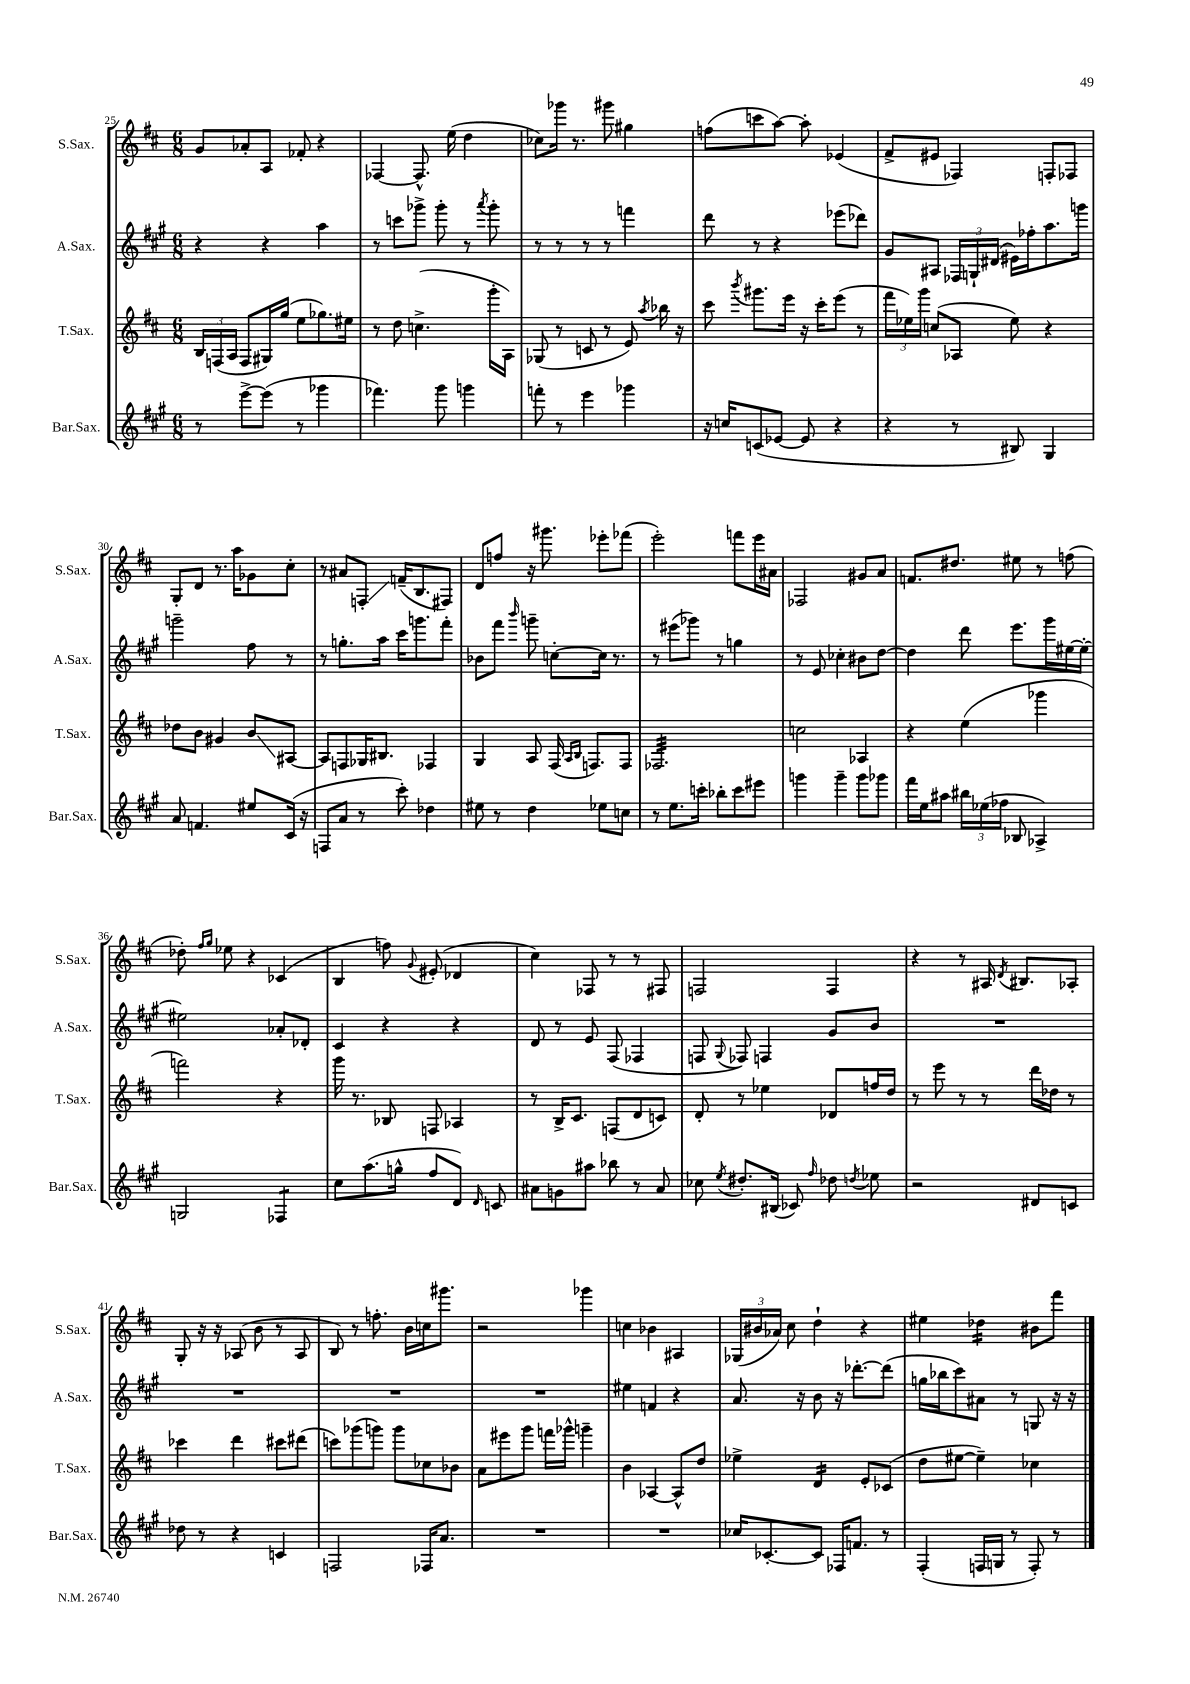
<<
\new StaffGroup <<
\new Staff = "s0" \with { instrumentName = "S.Sax." shortInstrumentName = "S.Sax." } {
    \clef treble \key d \major \numericTimeSignature \time 6/8
    \autoBeamOff g'8[ aes'8-. a8] fes'8-. r4 |
    fes4~ fes8.-^ e''16( d''4 |
    ces''8[) ges'''16] r8. gis'''8 gis''4 |
    f''8[( c'''8 a''8]~) a''8-. ees'4( |
    fis'8[-> eis'8] fes4) f8[-. fes8] |
    g8[-. d'8] r8. a''16[ ges'8 cis''8]-. |
    r8 ais'8[ f8]-.\glissando f'16[--( b8. fis8]) |
    d'8[ f''8] r16 gis'''8. ees'''8[-. fes'''8]( |
    e'''2-.) f'''8[ e'''16 ais'16] |
    fes2 gis'8[ a'8] |
    f'8.[ dis''8.] eis''8 r8 f''8( |
    des''8-.) \grace { fis''16[ g''16] } ees''8 r4 ces'4( |
    b4 f''8) \appoggiatura { g'8 } eis'8-.( des'4 |
    cis''4) fes8 r8 r8 fis8 |
    f2 f4 |
    r4 r8 ais16 \acciaccatura { d'8 } bis8.[ aes8]-. |
    g8-. r16 r16 aes8( b'8 r8 aes8 |
    b8) r8 f''8.-. b'16[ c''16 gis'''8.] |
    r2 ges'''4 |
    c''4 bes'4 ais4 |
    \tuplet 3/2 { ges16[( bis'16 aes'16]) } cis''8 d''4-! r4 |
    eis''4 des''4:16 bis'8[ fis'''8] \bar "|." |
}
\new Staff = "s1" \with { instrumentName = "A.Sax." shortInstrumentName = "A.Sax." } {
    \clef treble \key a \major \numericTimeSignature \time 6/8
    \autoBeamOff r4 r4 a''4 |
    r8 c'''8[ ges'''8]-> ges'''8-. r8 \acciaccatura { a'''8 } ges'''8-. |
    r8 r8 r8 r8 f'''4 |
    d'''8 r8 r4 ees'''8[( des'''8]) |
    gis'8[ ais8] \tuplet 3/2 { fes16[ g16-! dis'16]( } eis'16[) fes''16-. a''8. g'''16] |
    g'''2-- fis''8 r8 |
    r8 g''8.[-. a''16] cis'''16[ g'''8. fis'''8]-. |
    bes'8[ fis'''8] \grace { b'''16 } g'''8-- c''8[~-. c''16] r8. |
    r8 eis'''8[( ges'''8]) r8 g''4 |
    r8 e'8 ces''4-. bis'8[ d''8]~ |
    d''4 d'''8 e'''8.[ gis'''16 eis''16~ eis''16]~-. |
    eis''2 aes'8[-. des'8]-. |
    cis'4 r4 r4 |
    d'8 r8 e'8 fis8( fes4 |
    f8 \appoggiatura { gis8 } fes8) f4 gis'8[ b'8] |
    R2. |
    R2. |
    R2. |
    R2. |
    eis''4 f'4 r4 |
    a'8. r16 b'8 r16 des'''8.[~-. des'''8]( |
    g''16[ bes''16 cis'''8) ais'8] r8 g8 r16 r16 \bar "|." |
}
\new Staff = "s2" \with { instrumentName = "T.Sax." shortInstrumentName = "T.Sax." } {
    \clef treble \key d \major \numericTimeSignature \time 6/8
    \autoBeamOff \tuplet 3/2 { b16[ f16( a16] } f8[ gis16) g''16]( e''8[ ges''8.) eis''16] |
    r8 d''8 c''4.->( g'''16[-. a16]) |
    ges8( r8 c'8 r8 e'8) \acciaccatura { a''8 } bes''16 r16 |
    cis'''8 \acciaccatura { b'''8 } gis'''8.[ e'''16] r16 cis'''16[-. e'''8]( r8 |
    \tuplet 3/2 { fis'''16[ ees''16) g'''16] } c''8[( aes8] ees''8) r4 |
    des''8[ b'8] gis'4 b'8[\glissando ais8]~ |
    ais8[ f8 ges16 bis8.] fes4 |
    g4 a8 fis16( \grace { a16[ b16] } f8.[) f8] |
    fes2.:32 |
    c''2 aes4 |
    r4 e''4( ges'''4 |
    f'''2) r4 |
    g'''16 r8. bes8 f8 aes4 |
    r8 b16[-> cis'8.] f8[( d'8 c'8]) |
    d'8-. r8 ees''4 des'8[ f''16 d''16] |
    r8 e'''8 r8 r8 d'''16[ des''16] r8 |
    ces'''4 d'''4 cis'''8[ dis'''8]( |
    c'''8[) ges'''8( g'''8]) g'''8[ ces''8 bes'8] |
    a'8[ eis'''8 g'''8] f'''16[ ges'''16]-^ g'''4-- |
    b'4 aes4~ aes8[-^ d''8] |
    ees''4-> d'4:16 e'8[-. ces'8]( |
    d''8[ eis''8]~ eis''4--) ces''4 \bar "|." |
}
\new Staff = "s3" \with { instrumentName = "Bar.Sax." shortInstrumentName = "Bar.Sax." } {
    \clef treble \key a \major \numericTimeSignature \time 6/8
    \autoBeamOff r8 e'''8[~-> e'''8]( r8 ges'''4 |
    fes'''4.) gis'''8 g'''4 |
    f'''8-. r8 e'''4 ges'''4 |
    r16 c''16[ c'8( ees'8]~ ees'8 r4 |
    r4 r8 bis8) gis4 |
    a'8 f'4. eis''8[ cis'16]( r16 |
    f8[ a'8] r8 cis'''8-.) des''4 |
    eis''8 r8 d''4 ees''8[ c''8] |
    r8 e''8.[ c'''16]-. bes''8[-. c'''8 eis'''8] |
    g'''4 g'''4-- g'''8[ ges'''8] |
    fis'''16[ e''16 ais''8] \tuplet 3/2 { bis''16[ ees''16( fes''16] } bes8 aes4->) |
    g2 fes4:8 |
    cis''8[ a''8.( g''16]-^ fis''8[ d'8]) \grace { d'16 } c'8 |
    ais'8[ g'8 ais''8] bes''8 r8 ais'8 |
    ces''8 \acciaccatura { e''8 } dis''8.[-. bis16]( ces'8) \grace { fis''16 } des''8 \acciaccatura { d''8 } ees''8 |
    r2 dis'8[ c'8] |
    des''8 r8 r4 c'4 |
    f2 fes16[ a'8.] |
    R2. |
    R2. |
    ces''16[ ces'8.~-. ces'8] fes16[ f'8.] r8 |
    fis4-.( f16[ g16] r8 f8-.) r8 \bar "|." |
}
>>
>>
\layout { \context { \Score currentBarNumber = #25 } }
